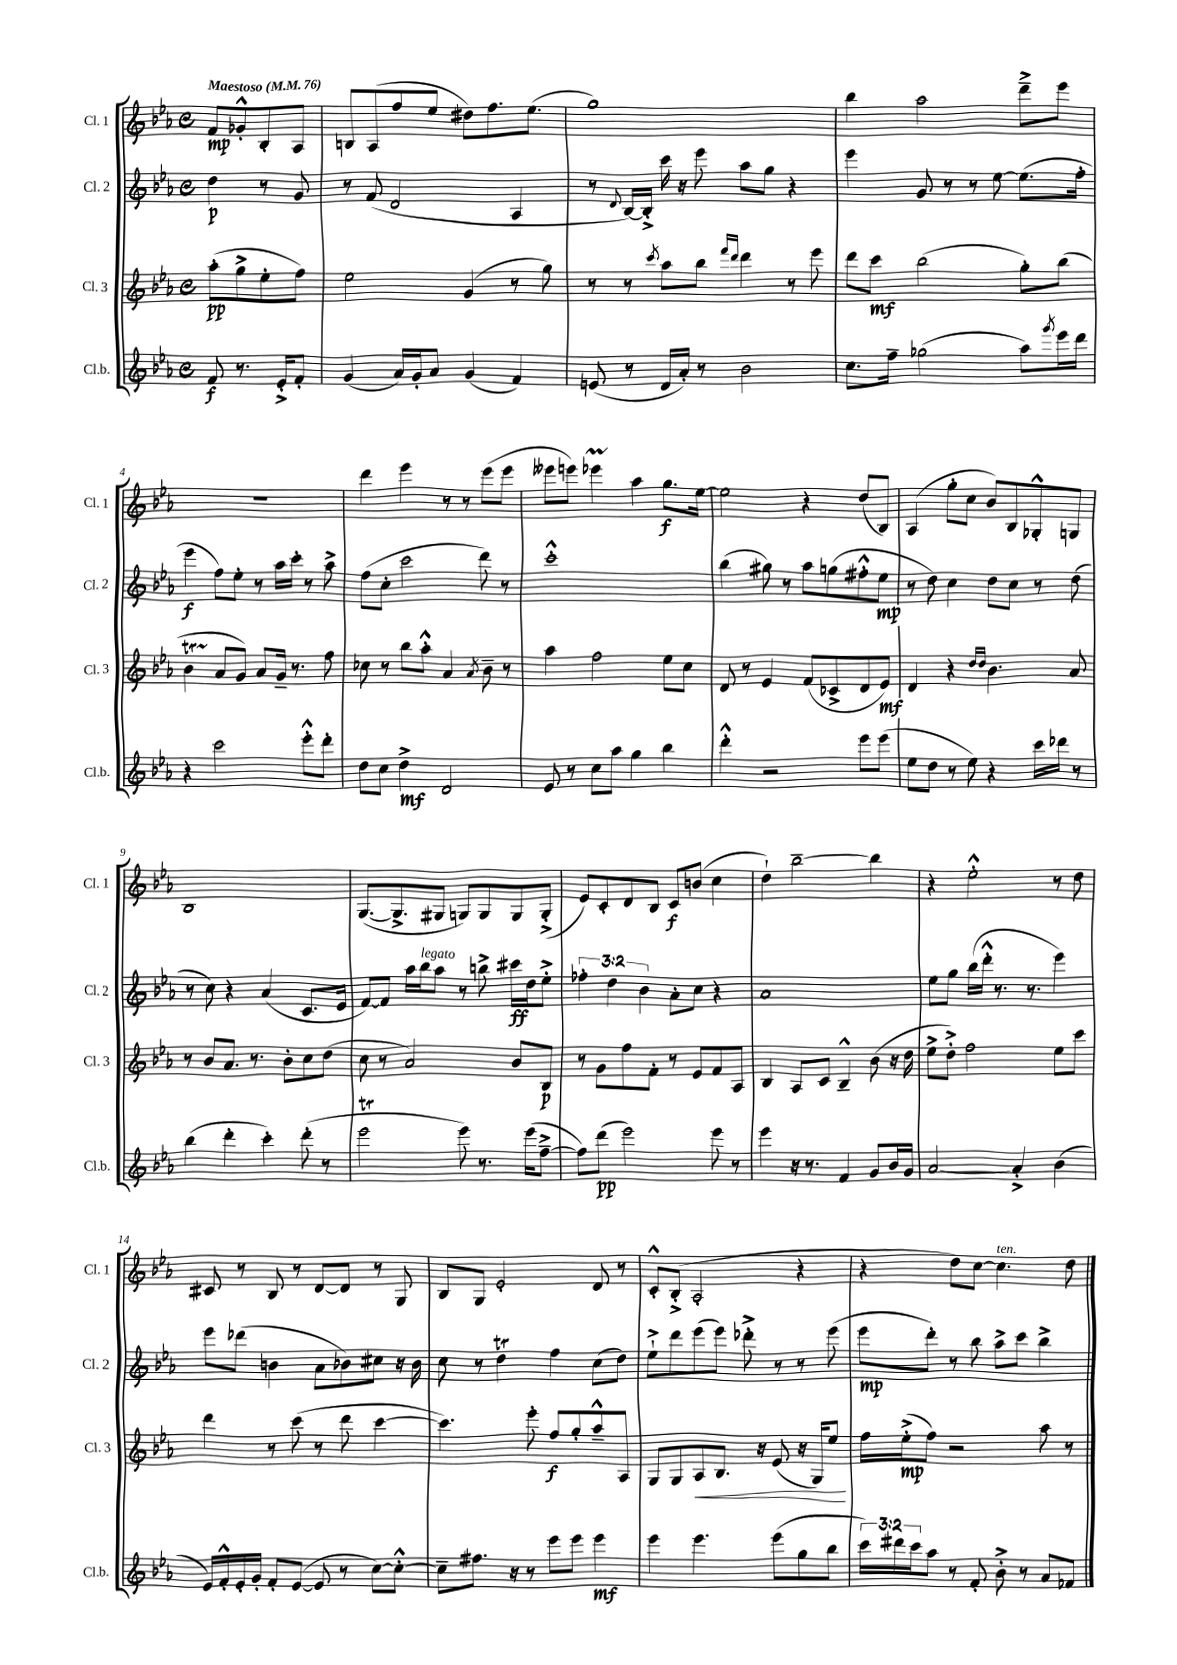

**kern	**dynam	**kern	**dynam	**kern	**dynam	**kern	**dynam
*part4	*part4	*part3	*part3	*part2	*part2	*part1	*part1
*staff4	*staff4	*staff3	*staff3	*staff2	*staff2	*staff1	*staff1
*I"Cl.b.	*	*I"Cl. 3	*	*I"Cl. 2	*	*I"Cl. 1	*
*I'Cl.b.	*	*I'Cl. 3	*	*I'Cl. 2	*	*I'Cl. 1	*
*clefG2	*	*clefG2	*	*clefG2	*	*clefG2	*
*k[b-e-a-]	*	*k[b-e-a-]	*	*k[b-e-a-]	*	*k[b-e-a-]	*
*M4/4	*	*M4/4	*	*M4/4	*	*M4/4	*
*met(c)	*	*met(c)	*	*met(c)	*	*met(c)	*
*MM76	*	*MM76	*	*MM76	*	*MM76	*
=	=	=	=	=	=	=	=
!	!	!	!	!	!	!LO:TX:a:B:t=Maestoso	!
8f/	f	(8aa-'\L	pp	4dd\	p	8f/L	mp
8.r	.	8gg^\	.	.	.	8g-X'^^/	.
.	.	8ee-'\	.	8r	.	8B-'/	.
16e-'^/KL	.	.	.	.	.	.	.
8f'/J	.	8ff\J)	.	8g/	.	8A-/J	.
=1	=1	=1	=1	=1	=1	=1	=1
(4g/	.	2ee-\	.	8r	.	8Bn/L	.
.	.	.	.	(8f/	.	(8A-/	.
16a-/LL)	.	.	.	2d/	.	8ff/	.
16g'/J	.	.	.	.	.	.	.
8a-/J	.	.	.	.	.	8ee-/J	.
(4g/	.	(4g/	.	.	.	8dd#X\L)	.
.	.	.	.	.	.	8.ff\	.
4f/)	.	8r	.	4A-/	.	.	.
.	.	.	.	.	.	(8.ee-\J	.
.	.	8gg\)	.	.	.	.	.
=2	=2	=2	=2	=2	=2	=2	=2
(8en/	.	8r	.	8r	.	1gg)	.
.	.	.	.	8qqd/	.	.	.
8r	.	8r	.	[16B-/LL)	.	.	.
.	.	.	.	16B-'^/JJ]	.	.	.
.	.	8qccc/	.	.	.	.	.
16d/LL	.	8aa-\L	.	16ccc\	.	.	.
16a-'/JJ)	.	.	.	16r	.	.	.
8r	.	8bb-\J	.	8eee-\	.	.	.
.	.	16qqfff/LL	.	.	.	.	.
.	.	16qqddd/JJ	.	.	.	.	.
2b-\	.	4ddd\	.	8aa-\L	.	.	.
.	.	.	.	8gg\J	.	.	.
.	.	8r	.	4r	.	.	.
.	.	8eee-\	.	.	.	.	.
=3	=3	=3	=3	=3	=3	=3	=3
8.cc\L	.	8ddd\L	.	4eee-\	.	4bb-\	.
.	.	8ccc\J	mf	.	.	.	.
16ff~\Jk	.	.	.	.	.	.	.
(2gg-X\	.	(2bb-\	.	8g/	.	2aa-\	.
.	.	.	.	8r	.	.	.
.	.	.	.	8r	.	.	.
.	.	.	.	[8ee-\	.	.	.
8aa-\L)	.	8gg'\L)	.	(8.ee-\L]	.	8ddd~^\L	.
8qggg/	.	.	.	.	.	.	.
16eee-\L	.	(8bb-\J	.	.	.	8eee-\J	.
16ddd\JJ	.	.	.	16ff'\Jk	.	.	.
!!LO:LB:g=z
=4	=4	=4	=4	=4	=4	=4	=4
4r	.	4b-T\	.	4eee-\	f	1r	.
2ccc\	.	8a-/L	.	8ff\L)	.	.	.
.	.	8g/J)	.	8ee-'\J	.	.	.
.	.	8a-/L	.	8r	.	.	.
.	.	16g~/Jk	.	16aa-\LL	.	.	.
.	.	8.r	.	16ccc'\JJ	.	.	.
8eee-'^^\L	.	.	.	8r	.	.	.
8ddd'\J	.	8ff\	.	8aa-^\	.	.	.
=5	=5	=5	=5	=5	=5	=5	=5
8dd\L	.	8cc-X\	.	(8ff\L	.	4ddd\	.
8cc\J	.	8r	.	8cc'\J	.	.	.
4dd^\	mf	8bb-\L	.	2ccc\	.	4eee-\	.
.	.	8aa-'^^\J	.	.	.	.	.
2d/	.	4a-/	.	.	.	8r	.
.	.	.	.	.	.	8r	.
.	.	8qa-/	.	.	.	.	.
.	.	8b-~\	.	8ddd\)	.	(8eee-\L	.
.	.	8r	.	8r	.	8eee-\J	.
=6	=6	=6	=6	=6	=6	=6	=6
8e-/	.	4aa-\	.	1ccc'^^	.	8eee--X\L	.
8r	.	.	.	.	.	8eeen\J)	.
8cc\L	.	2ff\	.	.	.	4eee-XM\	.
8aa-\J	.	.	.	.	.	.	.
4gg\	.	.	.	.	.	4aa-\	.
4bb-\	.	8ee-\L	.	.	.	8.gg\L	f
.	.	8cc\J	.	.	.	.	.
.	.	.	.	.	.	[16ee-\Jk	.
=7	=7	=7	=7	=7	=7	=7	=7
4ddd'^^\	.	8d/	.	(4bb-\	.	2ee-\]	.
.	.	8r	.	.	.	.	.
2r	.	4e-/	.	8gg#X\)	.	.	.
.	.	.	.	8r	.	.	.
.	.	(8f/L	.	8aa-\L	.	4r	.
.	.	8c-X^/	.	(8ggn\	.	.	.
8eee-\L	.	8d/	.	8ff#X'^^\	.	(8dd/L	.
(8eee-\J	.	8e-/J)	mf	8ee-\J	mp	8B-/J)	.
=8	=8	=8	=8	=8	=8	=8	=8
8ee-\L	.	4d/	.	8r	.	(4A-/	.
8dd\J	.	.	.	8dd\)	.	.	.
8r	.	4r	.	4cc\	.	8gg'\L	.
8ee-\)	.	.	.	.	.	8cc\J	.
.	.	16qqdd/LL	.	.	.	.	.
.	.	16qqdd/JJ	.	.	.	.	.
4r	.	4.b-\	.	8dd\L	.	8b-/L)	.
.	.	.	.	8cc\J	.	8B-/	.
16ccc\LL	.	.	.	8r	.	8G-X'^^/	.
16ddd-X\JJ	.	.	.	.	.	.	.
8r	.	8a-/	.	(8dd\	.	8Gn/J	.
!!LO:LB:g=z
=9	=9	=9	=9	=9	=9	=9	=9
(4bb-\	.	8r	.	8r	.	1B-	.
.	.	8b-/L	.	8cc\)	.	.	.
4ddd'\	.	8.a-/J	.	4r	.	.	.
.	.	8.r	.	.	.	.	.
4ccc'\)	.	.	.	(4a-/	.	.	.
.	.	8b-'\L	.	.	.	.	.
(8ddd'\	.	8cc\	.	8.c/L	.	.	.
8r	.	(8dd\J	.	.	.	.	.
.	.	.	.	16e-/Jk	.	.	.
=10	=10	=10	=10	=10	=10	=10	=10
2eee-T\	.	8cc\	.	[8f/L)	.	([8.G/L	.
.	.	8r	.	8f/J]	.	.	.
.	.	.	.	.	.	8.G^/]	.
.	.	2a-/)	.	16aa-\LL	.	.	.
!	!	!	!	!LO:TX:a:i:t=legato	!	!	!
.	.	.	.	16bb-\J	.	.	.
.	.	.	.	8aa-\J	.	8G#X/J	.
8eee-\)	.	.	.	8r	.	8Gn/L)	.
8.r	.	.	.	8bbn^\	.	8G/	.
.	.	8b-/L	.	16ccc#X\LL	ff	8G/	.
(16eee-\KL	.	.	.	16dd\J	.	.	.
[8ff~^\J	.	8B-/J	p	8ee-'^\J	.	(8G'^/J	.
=11	=11	=11	=11	=11	=11	=11	=11
8ff\L])	.	8r	.	6ff-X'\	.	8e-/L)	.
(8ddd\J	pp	8g\L	.	.	.	8c'/	.
.	.	.	.	6dd\	.	.	.
2eee-\)	.	8ff\	.	.	.	8d/	.
.	.	.	.	6b-\	.	.	.
.	.	8f'\J	.	.	.	8B-/J	.
.	.	8r	.	8a-'\L	.	8c/L	f
.	.	8e-/L	.	8cc\J	.	(8bn/J	.
8eee-\	.	8f/	.	4r	.	4cc\	.
8r	.	8A-/J	.	.	.	.	.
=12	=12	=12	=12	=12	=12	=12	=12
4eee-\	.	4B-/	.	1a-	.	4dd`\)	.
16r	.	8A-/L	.	.	.	[2bb-~\	.
8.r	.	.	.	.	.	.	.
.	.	8c/J	.	.	.	.	.
4f/	.	4B-~^^/	.	.	.	.	.
8g/L	.	(8b-\	.	.	.	4bb-\]	.
16b-/L	.	16r	.	.	.	.	.
16g/JJ	.	16dd\	.	.	.	.	.
=13	=13	=13	=13	=13	=13	=13	=13
[2a-/	.	8ee-^\L	.	8ee-\L	.	4r	.
.	.	8dd'^\J)	.	8gg\J	.	.	.
.	.	2ff\	.	(16bb-\LL	.	2ee-'^^\	.
.	.	.	.	16ddd'^^\JJ	.	.	.
.	.	.	.	8.r	.	.	.
4a-'^/]	.	.	.	.	.	.	.
.	.	.	.	8.r	.	.	.
(4b-\	.	8ee-\L	.	4eee-\)	.	8r	.
.	.	8ccc\J	.	.	.	8dd\	.
!!LO:LB:g=z
=14	=14	=14	=14	=14	=14	=14	=14
16e-/LL)	.	4ddd\	.	8eee-\L	.	8c#X/	.
16f'^^/	.	.	.	.	.	.	.
16e-'/	.	.	.	(8ddd-X\J	.	8r	.
16g'/JJ	.	.	.	.	.	.	.
8f'/L	.	8r	.	4bn\	.	8B-/	.
([8e-/J	.	(8ccc\	.	.	.	8r	.
8e-/]	.	8r	.	8a-\L	.	[8d/L	.
8r	.	8ddd\	.	8b-X\)	.	8d/J]	.
[8cc\L)	.	[4ccc\	.	8cc#X\J	.	8r	.
8cc'^^\J_	.	.	.	16r	.	8G/	.
.	.	.	.	16b-\	.	.	.
=15	=15	=15	=15	=15	=15	=15	=15
8cc~\L]	.	4.ccc\])	.	8cc\	.	8B-/L	.
8.ff#X\J	.	.	.	8r	.	8G/J	.
.	.	.	.	4ddt\	.	2e-'/	.
16r	.	.	.	.	.	.	.
8r	.	8eee-'\	.	.	.	.	.
8eee-\L	.	8ff/L	f	4ff\	.	.	.
8eee-\J	.	8gg'/	.	.	.	.	.
4eee-\	mf	8aa-~^^/	.	(8cc\L	.	8d/	.
.	.	8A-/J	.	8dd\J)	.	8r	.
=16	=16	=16	=16	=16	=16	=16	=16
4eee-\	.	8G/L	.	8ee-`^\L	.	8c'^^/L	.
.	.	8G/	.	8ddd\	.	(8B-'^/J	.
!	!	!	!LO:HP:b	!	!	!	!
4.eee-\	.	8A-/	<	(8eee-\	.	2A-'/	.
.	.	8.B-/J	.	8eee-\J)	.	.	.
.	.	.	.	8ddd-X'^\	.	.	.
.	.	16r	.	.	.	.	.
(8eee-\L	.	(8e-/	.	8r	.	.	.
8gg\	.	16r	.	8r	.	4r	.
.	.	16G/KL)	.	.	.	.	.
8bb-\J	.	8ee-/J	.	(8eee-\	.	.	.
.	.	.	[	.	.	.	.
=17	=17	=17	=17	=17	=17	=17	=17
24ccc\LL)	.	16ff\LL	.	8eee-\L	mp	4r	.
24ddd#X\	.	.	.	.	.	.	.
.	.	(16ee-'^\J	mp	.	.	.	.
24ccc\J	.	.	.	.	.	.	.
8aa-\J	.	8ff\J)	.	8ddd'\J)	.	.	.
8r	.	2r	.	8r	.	8dd\L)	.
8f'/	.	.	.	8bb-\	.	[8cc\J	.
!	!	!	!	!	!	!LO:TX:a:i:t=ten.	!
8b-'^\	.	.	.	8aa-^\L	.	4.cc\]	.
8r	.	.	.	8ccc\J	.	.	.
8a-/L	.	8aa-\	.	4bb-^\	.	.	.
8f-X/J	.	8r	.	.	.	8dd\	.
==	==	==	==	==	==	==	==
*-	*-	*-	*-	*-	*-	*-	*-
